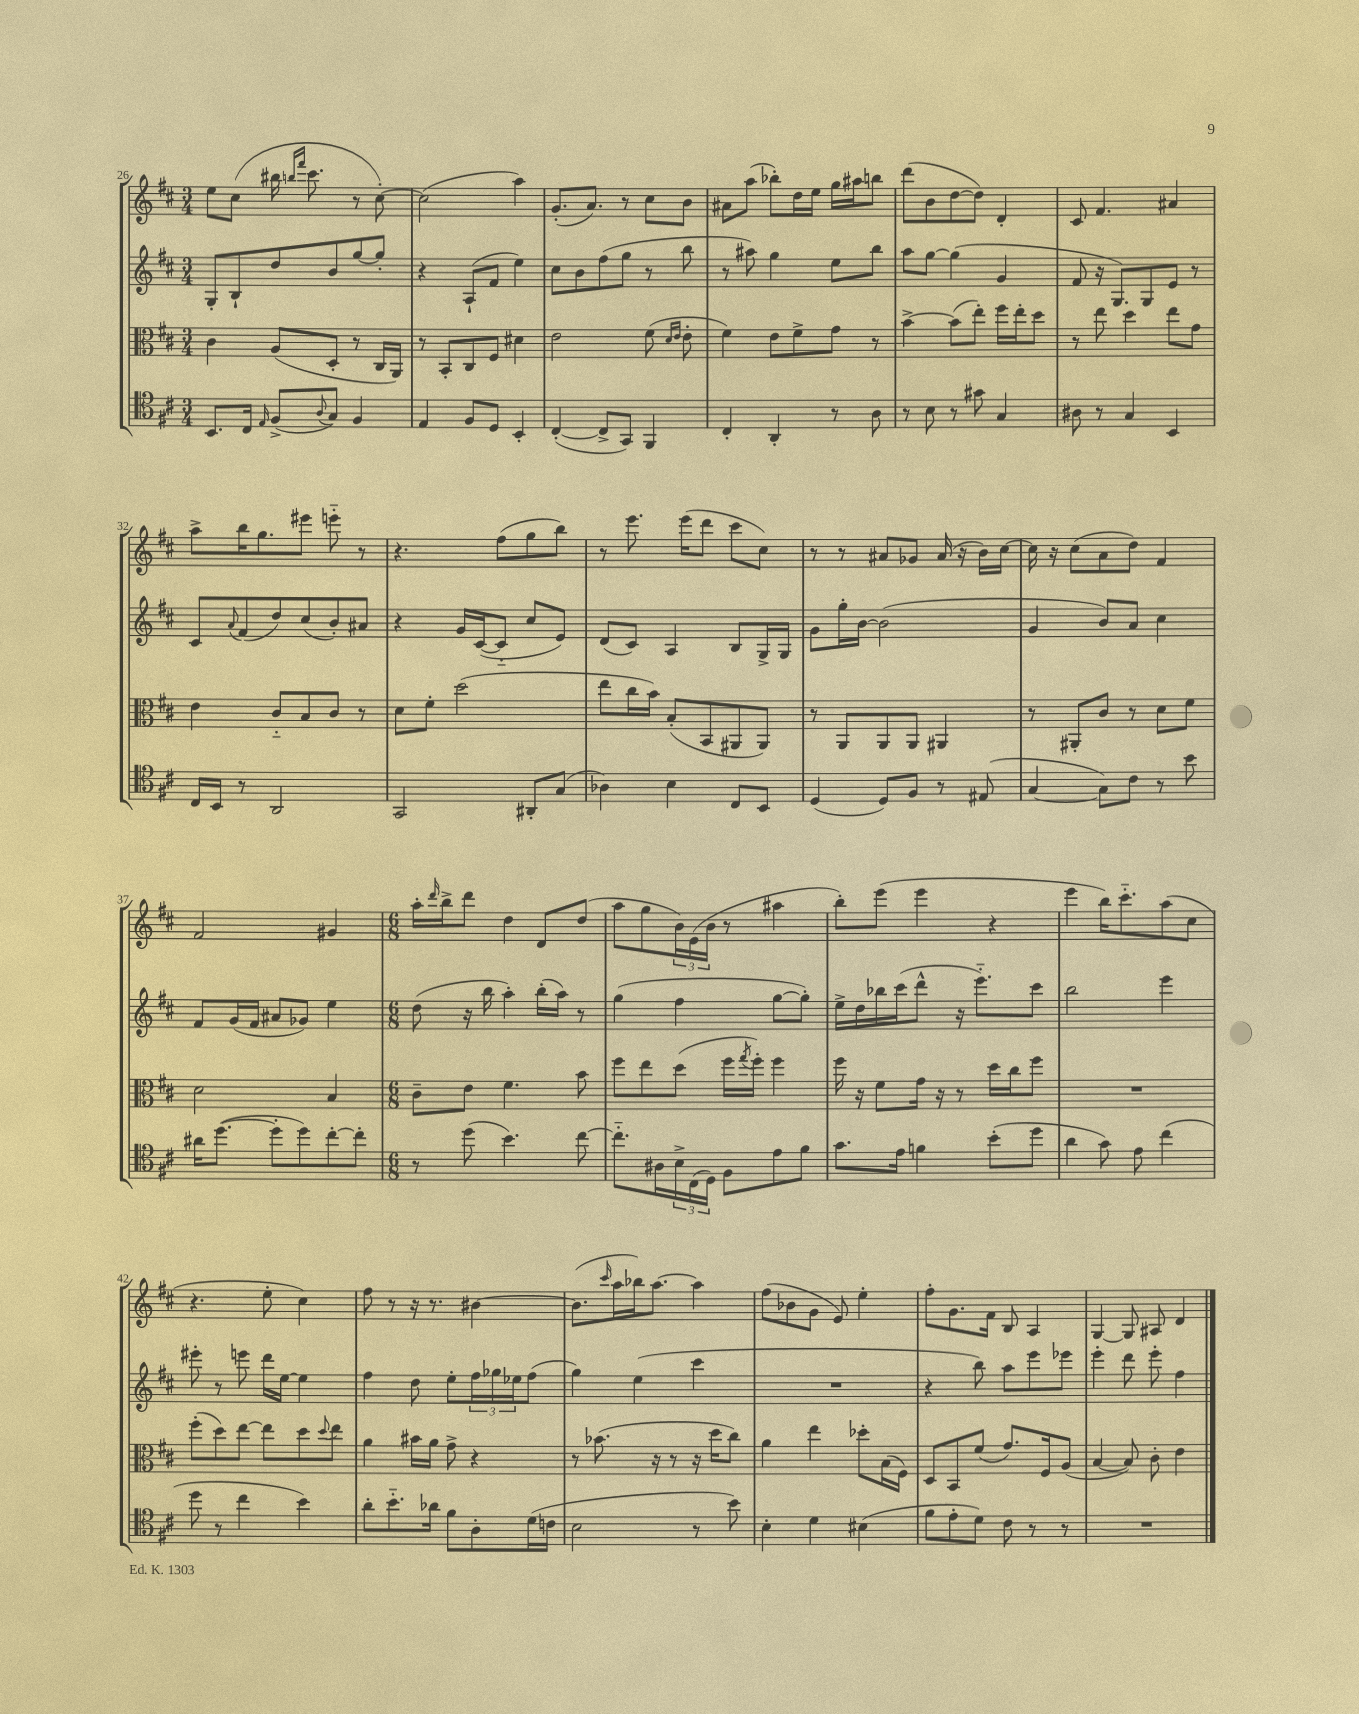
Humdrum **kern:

**kern	**kern	**kern	**kern
*staff4	*staff3	*staff2	*staff1
*clefC4	*clefC3	*clefG2	*clefG2
*k[f#c#]	*k[f#c#]	*k[f#c#]	*k[f#c#]
*M3/4	*M3/4	*M3/4	*M3/4
8.BB	4c#	8G'	8ee
.	.	8B`	(8cc#
16C#	.	.	.
16qqE	.	.	.
(8F#^	(8A	8dd	16bb#
.	.	.	16qqbb
.	.	.	16qqfff#
.	.	.	8.ccc#
8qqA	.	.	.
8G)	8D'	8b	.
4F#	8r	[8gg	8r
.	16C#	8gg']	[8cc#')
.	16AA)	.	.
=	=	=	=
4E	8r	4r	(2cc#]
.	8BB'	.	.
8F#	8C#	(8A`	.
8D	8F#	8f#	.
4BB'	4d#	4ee)	4aa)
=	=	=	=
([4C#'	2e	8cc#	(8.g'
.	.	8b	.
.	.	.	8.a)
8C#^]	.	(8ff#	.
8GG)	.	8gg	8r
4FF#	(8f#	8r	8cc#
.	16qqd	.	.
.	16qqe	.	.
.	8e'	8bb	8b
=	=	=	=
4C#'	4f#)	8r	8a#
.	.	8aa#)	(8aa
4AA'	8e	4gg	8bb-')
.	8f#^	.	16dd
.	.	.	16ee
8r	8g	8ee	16gg
.	.	.	16aa#
8A	8r	8bb	8bb
=	=	=	=
8r	[4b^	8aa	(8ddd
8B	.	[8gg	8b
8r	(8b]	(4gg]	[8dd
8g#	8ee')	.	8dd])
4G	16ff#	4g	4d'
.	16ee'	.	.
.	8dd	.	.
=	=	=	=
8A#	8r	8f#	8c#
8r	8ee	16r	4.f#
.	.	8.G)	.
4G	4dd	.	.
.	.	8G	.
4BB	8ee	8e	4a#
.	8g	8r	.
=	=	=	=
16C#	4e	8c#	8aa^
16BB	.	.	.
.	.	8qqa	.
8r	.	(8f#	16bb
.	.	.	8.gg
2AA	8c#'~	8dd)	.
.	8B	(8cc#	8eee#
.	8c#	8b')	8eee'~
.	8r	8a#	8r
=	=	=	=
2GG	8d	4r	4.r
.	8f#'	.	.
.	(2dd	16g	.
.	.	([16c#	.
.	.	8c#'~]	(8ff#
8AA#'	.	8cc#	8gg
(8G	.	8e)	8bb)
=	=	=	=
4A-)	8ee	(8d	8r
.	16cc#	8c#)	8.eee
.	16b)	.	.
4B	(8B'	4A	.
.	.	.	(16eee
.	8BB	.	8ddd
8C#	8AA#	8B	8ccc#
8BB	8AA#)	16G^	8cc#)
.	.	16G	.
=	=	=	=
(4D	8r	8g	8r
.	8AA	16gg'	8r
.	.	[16b	.
8D)	8AA	(2b]	8a#
8F#	8AA	.	8g-
8r	4AA#	.	(16a#
.	.	.	16r
(8E#	.	.	16b)
.	.	.	[16cc#
=	=	=	=
[4G	8r	4g	16cc#]
.	.	.	16r
.	8AA#'	.	(8cc#
8G])	8c#	8b)	8a
8c#	8r	8a	8dd)
8r	8d	4cc#	4f#
8b	8f#	.	.
=	=	=	=
16a#	2d	8f#	2f#
([8.dd	.	.	.
.	.	(16g	.
.	.	16f#	.
8dd']	.	8a#	.
8dd)	.	8g-)	.
[8cc#'	4B	4ee	4g#
8cc#']	.	.	.
=	=	=	=
*M6/8	*M6/8	*M6/8	*M6/8
8r	8c#~	(8dd	16aa'
.	.	.	16qqddd
.	.	.	16bb^
(8dd	8e	16r	8ddd
.	.	16bb	.
4.b)	4.f#	4aa')	4dd
.	.	(16bb'	8d
.	.	16aa)	.
[8cc#	8b	8r	(8dd
=	=	=	=
8.cc#'~]	8ff#	(4gg	8aa
.	8ee	.	8gg
16A#	.	.	.
24B^	(8dd	4ff#	24b)
(24C#	.	.	(24e
24D)	.	.	24b
8F#	16ff#	.	8r
.	8qgg	.	.
.	16ff#')	.	.
8e	4ff#	[8gg	4aa#
8f#	.	8gg'])	.
=	=	=	=
8.g	16ff#	16ee^	8bb')
.	16r	16dd	.
.	8f#	16bb-	(8eee
16e	.	(16ccc#	.
4f	16g	8ddd^^	4eee
.	16r	.	.
.	8r	16r	.
.	.	8.eee'~)	.
(8b'	16dd	.	4r
.	16cc#	.	.
8dd	8ff#	8ccc#	.
=	=	=	=
4a	2.r	2bb	4eee
8g)	.	.	16bb)
.	.	.	8.ccc#'~
8e	.	.	.
(4cc#	.	4eee	(8aa
.	.	.	8cc#
=	=	=	=
8dd	(8ff#'	8eee#'	4.r
8r	8dd)	8r	.
4cc#	[8ee	8eee	.
.	8ee]	16ddd	8ee'
.	.	[16ee	.
4b)	8dd	4ee]	4cc#)
.	8qqdd	.	.
.	8ee	.	.
=	=	=	=
8a'	4a	4ff#	8ff#
8.b'~	.	.	8r
.	16b#	8dd	16r
16a-	16a	.	8.r
8f#	8g^	8ee'	.
8A'	4r	24ff#	[4b#
.	.	24gg-	.
.	.	24ee-	.
(16d	.	(8ff#	.
16c	.	.	.
=	=	=	=
2B	8r	4gg)	(8.b#]
.	(8.b-	.	.
.	.	.	16qqccc#
.	.	.	16aa
.	.	(4ee	16bb-)
.	16r	.	[8.aa
.	8r	.	.
8r	16r	4ccc#	4aa]
.	16dd	.	.
8b)	8cc#)	.	.
=	=	=	=
4B'	4a	2.r	(8ff#
.	.	.	8b-
4d	4ee	.	8g
.	.	.	8e)
(4B#	8dd-'	.	4ee'
.	(16B	.	.
.	16F#)	.	.
=	=	=	=
8f#	8D	4r	8ff#'
8e'	8BB	.	8.g
8d)	(8f#	8bb)	.
.	.	.	16f#
8c#	8.g)	8aa	8B
8r	.	8eee	4A
.	16F#	.	.
8r	(8A	8eee-	.
=	=	=	=
2.r	[4B	4eee'	[4G
.	8B])	8ddd	8G]
.	8c#'	8eee'	8A#
.	4e	4ff#	4d
==	==	==	==
*-	*-	*-	*-
